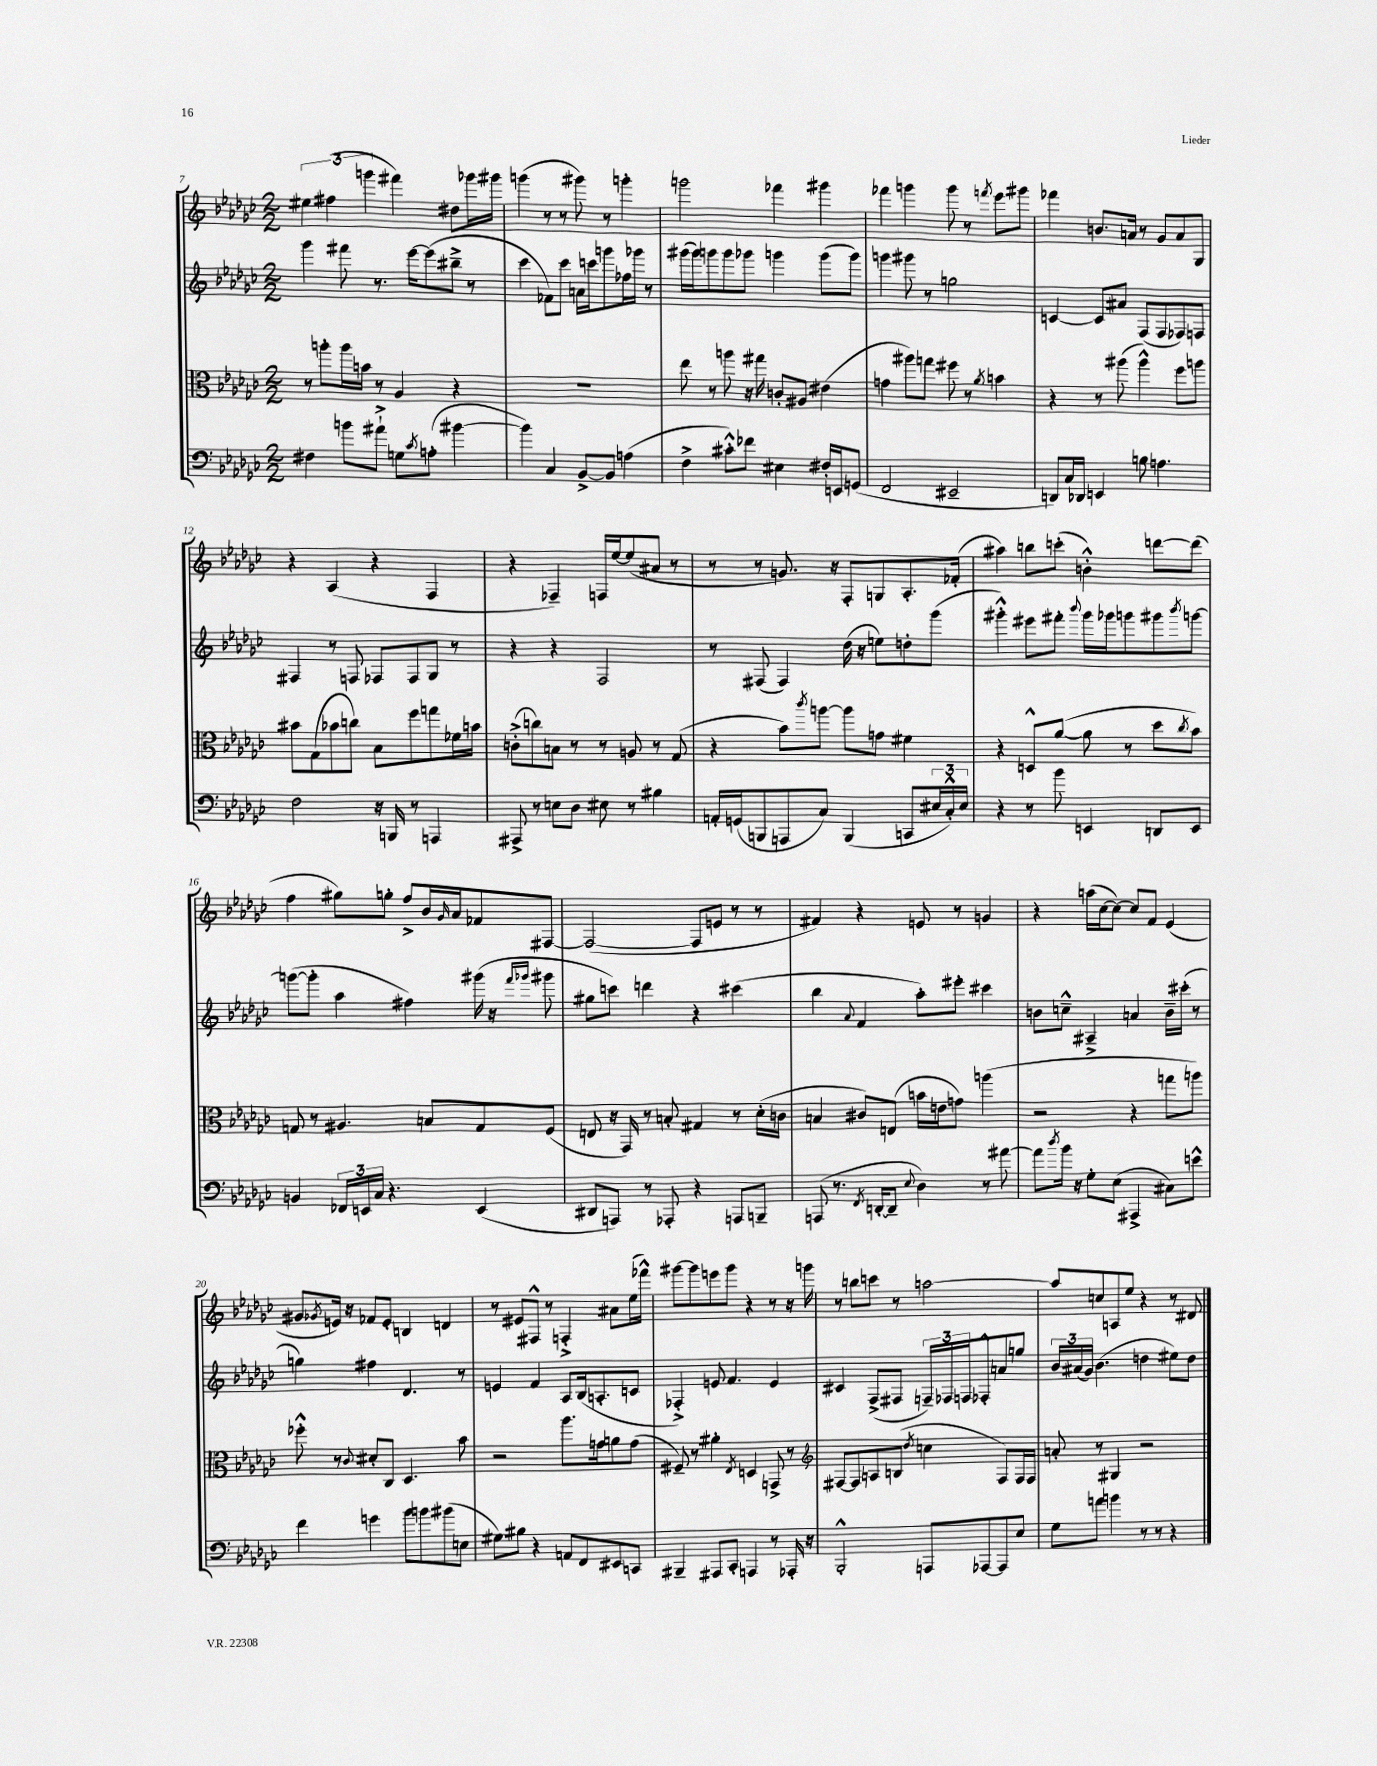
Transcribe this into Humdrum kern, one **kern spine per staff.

**kern	**kern	**kern	**kern
*staff4	*staff3	*staff2	*staff1
*clefF4	*clefC3	*clefG2	*clefG2
*k[b-e-a-d-g-c-]	*k[b-e-a-d-g-c-]	*k[b-e-a-d-g-c-]	*k[b-e-a-d-g-c-]
*M2/2	*M2/2	*M2/2	*M2/2
4F#	8r	4ggg-	6ee#
.	8aa'	.	.
.	.	.	(6ff#
8b	16aa	8fff#	.
.	16b	.	.
.	.	.	6ggg
8a#`^	8r	8.r	.
8G	4A-	.	4fff#)
.	.	[16eee-	.
8qc-	.	.	.
(8A'	.	(8eee-]	.
[4b#	4r	8bb#~^	8dd#
.	.	8r	16ggg-
.	.	.	16ggg#
=	=	=	=
4b#])	1r	4ccc-	(4ggg
4C-	.	8f-)	8r
.	.	8ccc-	8r
[8BB-^	.	16a	8ggg#)
.	.	16ccc	.
8BB-]	.	8ggg	8r
(4A	.	16ff-	4ggg'
.	.	16ggg-	.
.	.	8r	.
=	=	=	=
4F^	8ee-	(16ggg#	2ggg
.	.	16ggg#)	.
.	8r	8ggg	.
8c#'^^)	8aa	8ggg	.
8f-	16r	8ggg-	.
.	16gg#	.	.
4E#	8c'	4ggg	4fff-
.	8A#	.	.
16F#'	(4e#	(8ggg	4ggg#
16EE	.	.	.
(8GG	.	8ggg)	.
=	=	=	=
2FF	4g	4ggg	4fff-
.	8aa#)	8ggg#	4ggg
.	8gg	8r	.
2EE#~	8ff#	2gg	8ggg
.	8r	.	8r
.	8qa-	.	8qfff
.	4b	.	8eee-
.	.	.	8ggg#
=	=	=	=
8DD)	4r	[4c	4fff-
16C-	.	.	.
16DD-	.	.	.
4EE	8r	8c]	8.b
.	(8aa#	8a#	.
.	.	.	16a
8B	4aa#^^)	(8F	8r
4.A	.	8F	8g-
.	8ff	8F-)	8a
.	8aa	8F	8G-
=	=	=	=
2F	8b#	4F#	4r
.	(8G-	.	.
.	8b-	8r	(4A-
.	8cc)	8F	.
16r	8B-	8F-	4r
16BBB	.	.	.
8r	8ff	8F-	.
4AAA	8gg	8G-	4F
.	16f-	8r	.
.	16b	.	.
=	=	=	=
8AAA#^	(8c'^	4r	4r
8r	8cc)	.	.
8E	8B	4r	4F-~)
8D-	8r	.	.
8E#	8r	2F	16F
.	.	.	[16ee-
8r	8A	.	(8ee-]
4B#	8r	.	8a#
.	(8G-	.	8r
=	=	=	=
16AA'	4r	8r	8r
(16GG	.	.	.
8BBB	.	(8F#	8r
8AAA	8b-)	4F#)	8.g)
.	8qccc-	.	.
8C-)	[8aa	.	.
.	.	.	16r
(4BBB	8aa]	(16dd-	8F'
.	.	16r	.
.	8g	8ee)	8G
8CC	4f#	8dd'	8.A-'
24E#	.	(8ggg-	.
24C-'^^)	.	.	.
.	.	.	(16f-'
24E#	.	.	.
=	=	=	=
4r	4r	4ggg#'^^)	4aa#)
8r	8D^^	8eee#	8bb
8b-	([8a-	8fff#'	(8ccc'
.	.	8qqbbb-	.
4EE	8a-]	16ggg#	4b'^^)
.	.	16ggg-	.
.	8r	8ggg	.
8DD	8dd-	8ggg#	[8ddd
.	8qcc-	8qbbb-	.
8EE	8b-)	[8ggg	(8ddd]
=	=	=	=
4BB	8G	(8ggg_	4ff
.	8r	8ggg']	.
24FF-	4.A#	4aa-	8gg#)
24EE	.	.	.
24C-	.	.	.
4.r	.	.	8gg'
.	.	4ff#)	8ff^
.	8B	.	16b-
.	.	.	16qqg-
.	.	.	16a-
(4EE	8G	(16ggg#	8f-
.	.	16r	.
.	.	16qqfff	.
.	.	16qqggg-	.
.	(8F	8ggg#	[8F#
=	=	=	=
8DD#	8E	8gg#	(2F#_
8AAA)	16r	8ccc)	.
.	16GG-)	.	.
8r	8r	4ddd	.
8AAA-'	8B'	.	.
4r	4G#	4r	8F#]
.	.	.	8e
8AAA	8r	(4ccc#	8r
8BBB~	(16d-'	.	8r
.	16c	.	.
=	=	=	=
(8AAA	4B	4bb-	4f#)
8.r	.	.	.
.	.	8qqa-	.
.	8c#)	4f	4r
8qFF	.	.	.
[16DD'	.	.	.
8DD~]	(8E	.	.
8qqE-	.	.	.
4D-)	16b	8aa-')	8e
.	16e	.	.
.	8g)	8eee#'	8r
8r	(4aa	4ccc#	4g
[8a#	.	.	.
=	=	=	=
8a#]	2r	8b	4r
8qdd-	.	.	.
16b-	.	8cc~^^	.
16r	.	.	.
8G-'	.	4A#~^	(16aa
.	.	.	[16cc-
(8E-	.	.	8cc-_)
4AAA#^	4r	4a	8cc-]
.	.	.	8f
8C#)	8gg	16b~	(4e-
.	.	(16ccc#'	.
8e^^	8aa)	8r	.
=	=	=	=
4f	8ff-'^^	4gg)	8g#
.	.	.	8qg-
.	8r	.	16e)
.	.	.	16r
.	8qqc-	.	.
4g	8d#'	4ff#	8f-
.	8C-	.	8e'
8b-	4.D-	4.d-	4B
8b	.	.	.
(8b#	.	.	4d
8E	8b-	8r	.
=	=	=	=
8G#)	2r	4e	8r
8B#	.	.	8e#
4r	.	4f	8F#^^
.	.	.	8r
8AA	8.aa-	8A-	4F'^
8FF	.	(16B-	.
.	16g	8.A'	.
8EE#	8a	.	8a#
8CC	(8g	8c	(16ee-
.	.	.	16fff-^^)
=	=	=	=
4BBB#~	8F#~)	4F-'^)	[8ggg#
.	8r	.	8ggg#]
8AAA#	4a#'	8e	8eee
8CC-'	.	4.f	8ggg#
.	8qE-	.	.
4AAA	4D	.	4r
8r	8GG^	4e	8r
16AAA-'	8r	.	16r
16r	.	.	16ggg
=	=	=	=
*	*clefG2	*	*
2BBB-'^^	[8F#	4c#	8r
.	8F#]	.	8bb
.	8A	(8F^	8ccc
.	(8B	8F#	8r
.	8qdd-	.	.
8AAA	4cc	24F~)	[2aa
.	.	24F-	.
.	.	24F	.
[8AAA-	.	8F-'^^	.
8AAA-]	8F#)	8a	.
8E-	16F#	8gg	.
.	16F#	.	.
=	=	=	=
8G-	8a'	24b-	8aa]
.	.	(24a#	.
.	.	24g-)	.
8a	8r	(4.b-	8cc
4b	4G#	.	8A
.	.	.	8ee-
8r	2r	4dd	4r
8r	.	.	.
4r	.	8ee#)	8r
.	.	8dd	8d#
==	==	==	==
*-	*-	*-	*-
